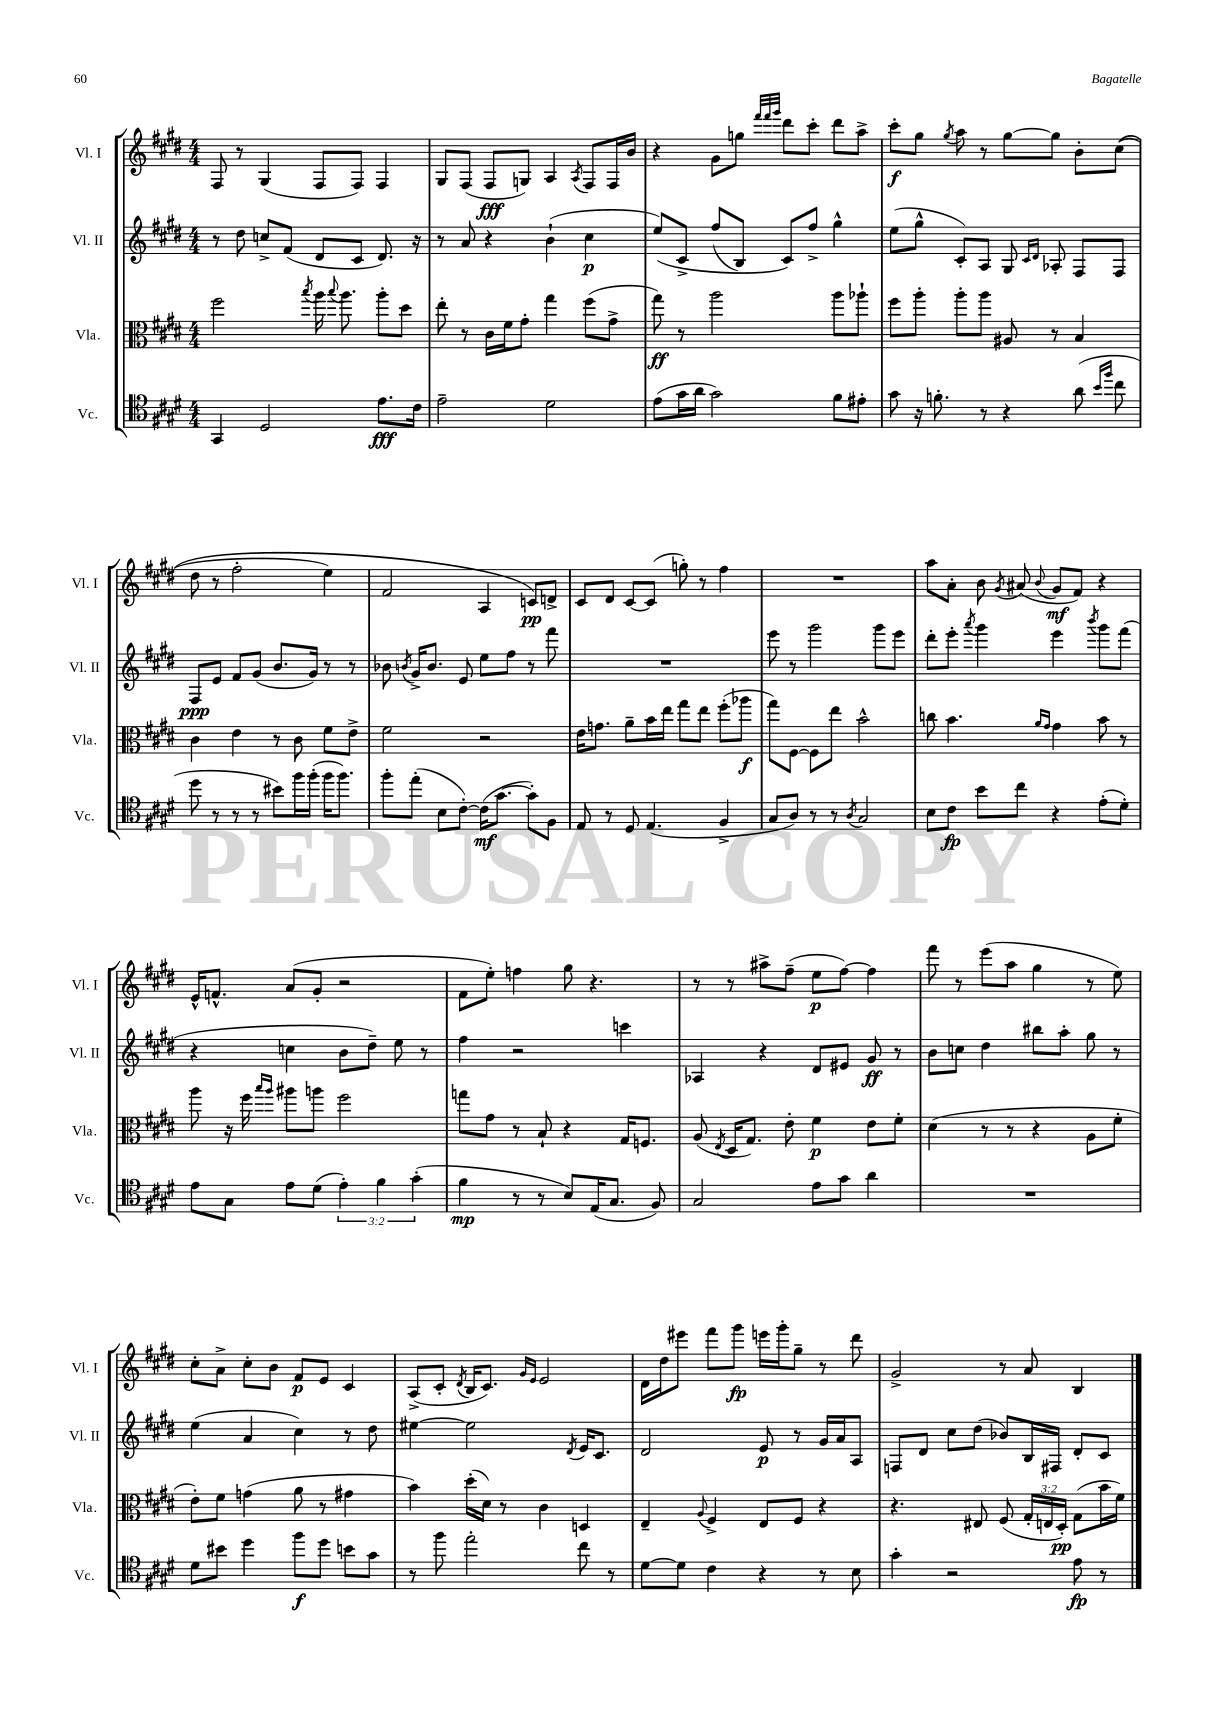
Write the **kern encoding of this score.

**kern	**dynam	**kern	**dynam	**kern	**dynam	**kern	**dynam
*part4	*part4	*part3	*part3	*part2	*part2	*part1	*part1
*staff4	*staff4	*staff3	*staff3	*staff2	*staff2	*staff1	*staff1
*I"Vc.	*	*I"Vla.	*	*I"Vl. II	*	*I"Vl. I	*
*I'Vc.	*	*I'Vla.	*	*I'Vl. II	*	*I'Vl. I	*
*clefC4	*	*clefC3	*	*clefG2	*	*clefG2	*
*k[f#c#g#d#]	*	*k[f#c#g#d#]	*	*k[f#c#g#d#]	*	*k[f#c#g#d#]	*
*M4/4	*	*M4/4	*	*M4/4	*	*M4/4	*
=25	=25	=25	=25	=25	=25	=25	=25
4GG#/	.	2ff#\	.	8r	.	8F#/	.
.	.	.	.	8dd#\	.	8r	.
2D#/	.	.	.	8ccn^/L	.	(4G#/	.
.	.	.	.	(8f#/J	.	.	.
.	.	8qbb/	.	.	.	.	.
.	.	16aa\	.	8d#/L	.	8F#/L	.
.	.	8qqbb/	.	.	.	.	.
.	.	8.aa\	.	.	.	.	.
.	.	.	.	8c#/J	.	8F#/J)	.
8.e\L	fff	8aa'\L	.	8.d#/)	.	4F#/	.
.	.	8dd#\J	.	.	.	.	.
16c#\Jk	.	.	.	16r	.	.	.
=26	=26	=26	=26	=26	=26	=26	=26
2e~\	.	8ee'\	.	8r	.	8G#/L	.
.	.	8r	.	8a/	.	(8F#/J	.
.	.	16c#\LL	.	4r	.	8F#/L	fff
.	.	16f#\J	.	.	.	.	.
.	.	8g#'\J	.	.	.	8Gn/J)	.
2d#\	.	4gg#\	.	(4b`\	.	4A/	.
.	.	.	.	.	.	8qA/	.
.	.	(8ff#\L	.	4cc#\	p	8F#/L	.
.	.	8g#^\J	.	.	.	16F#/L	.
.	.	.	.	.	.	16b/JJ	.
=27	=27	=27	=27	=27	=27	=27	=27
(8e\L	.	8gg#\)	ff	(8ee/L)	.	4r	.
16g#\L	.	8r	.	8c#^/J	.	.	.
16a\JJ	.	.	.	.	.	.	.
2g#\)	.	2aa\	.	(8ff#/L	.	8g#\L	.
.	.	.	.	8B/J)	.	8ggn\J	.
.	.	.	.	.	.	32qqfff#/LLL	.
.	.	.	.	.	.	32qqfff#/	.
.	.	.	.	.	.	32qqggg#/JJJ	.
.	.	.	.	8c#/L)	.	8ddd#\L	.
.	.	.	.	8ff#^/J	.	8ccc#'\J	.
8f#\L	.	8aa\L	.	4gg#^^\	.	8ddd#\L	.
8e#X'\J	.	8aa-X`\J	.	.	.	8aa^\J	.
=28	=28	=28	=28	=28	=28	=28	=28
8g#\	.	8ff#\L	.	(8ee\L	.	8ccc#'\L	f
16r	.	8aa'\J	.	8gg#^^\J	.	8gg#\J	.
8.fn'\	.	.	.	.	.	.	.
.	.	.	.	.	.	8qgg#/	.
.	.	8aa'\L	.	8c#'/L)	.	8aa\	.
8r	.	8aa\J	.	8A/J	.	8r	.
4r	.	8A#X/	.	8G#/	.	[8gg#\L	.
.	.	.	.	16qqc#/LL	.	.	.
.	.	.	.	16qqd#/JJ	.	.	.
.	.	8r	.	8A-X'/	.	8gg#\J]	.
(8a\	.	4B/	.	8F#/L	.	8b'\L	.
16qqb/LL	.	.	.	.	.	.	.
16qqff#/JJ	.	.	.	.	.	.	.
8cc#\	.	.	.	8F#/J	.	((8cc#\J	.
!!LO:LB:g=z
=29	=29	=29	=29	=29	=29	=29	=29
8dd#\	.	4c#\	.	8F#/L	ppp	8dd#\	.
8r	.	.	.	8e/J	.	8r	.
8r	.	4e\	.	8f#/L	.	2ff#'\	.
8r	.	.	.	(8g#/J	.	.	.
8b#X\L)	.	8r	.	8.b/L	.	.	.
16ff#\L	.	8c#\	.	.	.	.	.
(16ff#'\JJ	.	.	.	16g#/Jk)	.	.	.
16ff#\KL	.	8f#\L	.	8r	.	4ee\)	.
8.ff#\J)	.	.	.	.	.	.	.
.	.	8e^\J	.	8r	.	.	.
=30	=30	=30	=30	=30	=30	=30	=30
8ff#'\L	.	2f#\	.	8b-X\	.	2f#/	.
.	.	.	.	8qbn/	.	.	.
(8ee'\J	.	.	.	16g#^/KL	.	.	.
.	.	.	.	8.b/J	.	.	.
8B\L	.	.	.	.	.	.	.
[8c#'\J)	.	.	.	8e/	.	.	.
(16c#\KL]	mf	2r	.	8ee\L	.	4A/	.
[8.g#\J	.	.	.	.	.	.	.
.	.	.	.	8ff#\J	.	.	.
8g#'\L])	.	.	.	8r	.	8cn/L)	pp
8F#\J	.	.	.	8fff#\	.	8dn^/J	.
=31	=31	=31	=31	=31	=31	=31	=31
8E/	.	16e\KL	.	1r	.	8c#/L	.
.	.	8.gn\J	.	.	.	.	.
8r	.	.	.	.	.	8d#/J	.
8D#/	.	8a~\L	.	.	.	[8c#/L	.
(4.E/	.	16b\L	.	.	.	(8c#/J]	.
.	.	16ee\JJ	.	.	.	.	.
.	.	8gg#\L	.	.	.	8ggn'\)	.
.	.	8ee\J	.	.	.	8r	.
4F#^/	.	(8ff#'\L	.	.	.	4ff#\	.
.	.	8aa-X\J	f	.	.	.	.
=32	=32	=32	=32	=32	=32	=32	=32
8G#/L	.	8gg#\L)	.	8eee\	.	1r	.
8A/J)	.	[8F#\J	.	8r	.	.	.
8r	.	8F#\L]	.	2ggg#\	.	.	.
8r	.	8ee\J	.	.	.	.	.
8qA/	.	.	.	.	.	.	.
2G#/	.	2b^^\	.	.	.	.	.
.	.	.	.	8ggg#\L	.	.	.
.	.	.	.	8eee\J	.	.	.
=33	=33	=33	=33	=33	=33	=33	=33
8B\L	.	8ccn\	.	8ddd#'\L	.	8aa\L	.
8c#\J	fp	4.b\	.	8eee'\J	.	8a'\J	.
.	.	.	.	8qaaa/	.	.	.
8b\L	.	.	.	4ggg#\	.	8b\	.
.	.	.	.	.	.	8qg#/	.
8cc#\J	.	.	.	.	.	(8a#X/	.
.	.	16qqa/LL	.	.	.	.	.
.	.	16qqg#/JJ	.	.	.	8qqb/	.
4r	.	4g#\	.	4eee\	.	8g#/L	mf
.	.	.	.	.	.	8f#/J)	.
.	.	.	.	8qbbb/	.	.	.
(8e'\L	.	8b\	.	8ggg#\L	.	4r	.
8d#'\J)	.	8r	.	(8fff#\J	.	.	.
!!LO:LB:g=z
=34	=34	=34	=34	=34	=34	=34	=34
8e\L	.	8aa\	.	4r	.	16e^^/KL	.
.	.	.	.	.	.	8.fn^^/J	.
8G#\J	.	16r	.	.	.	.	.
.	.	16ff#\	.	.	.	.	.
.	.	16qqbb/LL	.	.	.	.	.
.	.	16qqaa/JJ	.	.	.	.	.
8e\L	.	8aa#X\L	.	4ccn\	.	(8a/L	.
(8d#\J	.	8aan\J	.	.	.	8g#'/J	.
6e'\)	.	2ff#\	.	8b\L	.	2r	.
.	.	.	.	8dd#~\J)	.	.	.
6f#\	.	.	.	.	.	.	.
.	.	.	.	8ee\	.	.	.
(6g#'\	.	.	.	.	.	.	.
.	.	.	.	8r	.	.	.
=35	=35	=35	=35	=35	=35	=35	=35
4f#\	mp	8ggn\L	.	4ff#\	.	8f#\L	.
.	.	8g#\J	.	.	.	8ee'\J)	.
8r	.	8r	.	2r	.	4ffn\	.
8r	.	8B`/	.	.	.	.	.
8B/L)	.	4r	.	.	.	8gg#\	.
(16E/K	.	.	.	.	.	4.r	.
8.G#/J	.	.	.	.	.	.	.
.	.	16G#/KL	.	4cccn\	.	.	.
.	.	8.Fn/J	.	.	.	.	.
8F#/)	.	.	.	.	.	.	.
=36	=36	=36	=36	=36	=36	=36	=36
2G#/	.	(8A/	.	4A-X/	.	8r	.
.	.	8qE/	.	.	.	.	.
.	.	16D#/KL	.	.	.	8r	.
.	.	8.G#/J)	.	.	.	.	.
.	.	.	.	4r	.	8aa#X^\L	.
.	.	8e'\	.	.	.	(8ff#~\J	.
8e\L	.	4f#\	p	8d#/L	.	8ee\L	p
8g#\J	.	.	.	8e#X/J	.	[8ff#\J)	.
4a\	.	8e\L	.	8g#/	ff	4ff#\]	.
.	.	8f#'\J	.	8r	.	.	.
=37	=37	=37	=37	=37	=37	=37	=37
1r	.	(4d#\	.	8b\L	.	8fff#\	.
.	.	.	.	8ccn\J	.	8r	.
.	.	8r	.	4dd#\	.	(8eee\L	.
.	.	8r	.	.	.	8aa\J	.
.	.	4r	.	8bb#X\L	.	4gg#\	.
.	.	.	.	8aa'\J	.	.	.
.	.	8A\L	.	8gg#\	.	8r	.
.	.	8f#'\J	.	8r	.	8ee\)	.
!!LO:LB:g=z
=38	=38	=38	=38	=38	=38	=38	=38
8d#\L	.	8e'\L)	.	(4ee\	.	8cc#'\L	.
8b#X\J	.	8f#\J	.	.	.	8a^\J	.
4dd#\	.	(4gn\	.	4a/	.	8cc#'\L	.
.	.	.	.	.	.	8b\J	.
8ff#\L	f	8a\	.	4cc#\)	.	8f#/L	p
8dd#\J	.	8r	.	.	.	8e/J	.
8bn\L	.	4g#X\	.	8r	.	4c#/	.
8g#\J	.	.	.	8dd#\	.	.	.
=39	=39	=39	=39	=39	=39	=39	=39
8r	.	4b\)	.	[4ee#X\	.	(8A^/L	.
8ff#\	.	.	.	.	.	8c#'/J	.
.	.	.	.	.	.	8qd#/	.
2ee'\	.	(16dd#'\LL	.	2ee#\]	.	16B/KL	.
.	.	16d#\JJ)	.	.	.	8.c#/J)	.
.	.	8r	.	.	.	.	.
.	.	.	.	.	.	16qqg#/LL	.
.	.	.	.	.	.	16qqe/JJ	.
.	.	4c#\	.	.	.	2e/	.
.	.	.	.	8qd#/	.	.	.
8cc#\	.	4Dn/	.	16e/KL	.	.	.
.	.	.	.	8.c#/J	.	.	.
8r	.	.	.	.	.	.	.
=40	=40	=40	=40	=40	=40	=40	=40
[8d#\L	.	4E~/	.	2d#/	.	16d#\LL	.
.	.	.	.	.	.	16dd#\J	.
8d#\J]	.	.	.	.	.	8eee#X\J	.
.	.	8qqA/	.	.	.	.	.
4c#\	.	4F#^/	.	.	.	8fff#\L	.
.	.	.	.	.	.	8ggg#\J	fp
4r	.	8E/L	.	8e/	p	16eeen\LL	.
.	.	.	.	.	.	16ggg#'\J	.
.	.	8F#/J	.	8r	.	8gg#~\J	.
8r	.	4r	.	16g#/LL	.	8r	.
.	.	.	.	16a/J	.	.	.
8B\	.	.	.	8A/J	.	8ddd#\	.
=41	=41	=41	=41	=41	=41	=41	=41
4g#'\	.	4.r	.	8Fn/L	.	2g#^/	.
.	.	.	.	8d#/J	.	.	.
2r	.	.	.	8cc#\L	.	.	.
.	.	8E#X/	.	(8dd#\J	.	.	.
.	.	(8F#/	.	8b-X/L)	.	8r	.
.	.	24G#'/LL	.	16B/L	.	8a/	.
.	.	24En/	.	.	.	.	.
.	.	.	.	16F#X/JJ	.	.	.
.	.	24D#'/JJ)	pp	.	.	.	.
8e\	fp	(8G#\L	.	8d#'/L	.	4B/	.
8r	.	16b\L	.	8c#/J	.	.	.
.	.	16f#\JJ)	.	.	.	.	.
==	==	==	==	==	==	==	==
*-	*-	*-	*-	*-	*-	*-	*-
